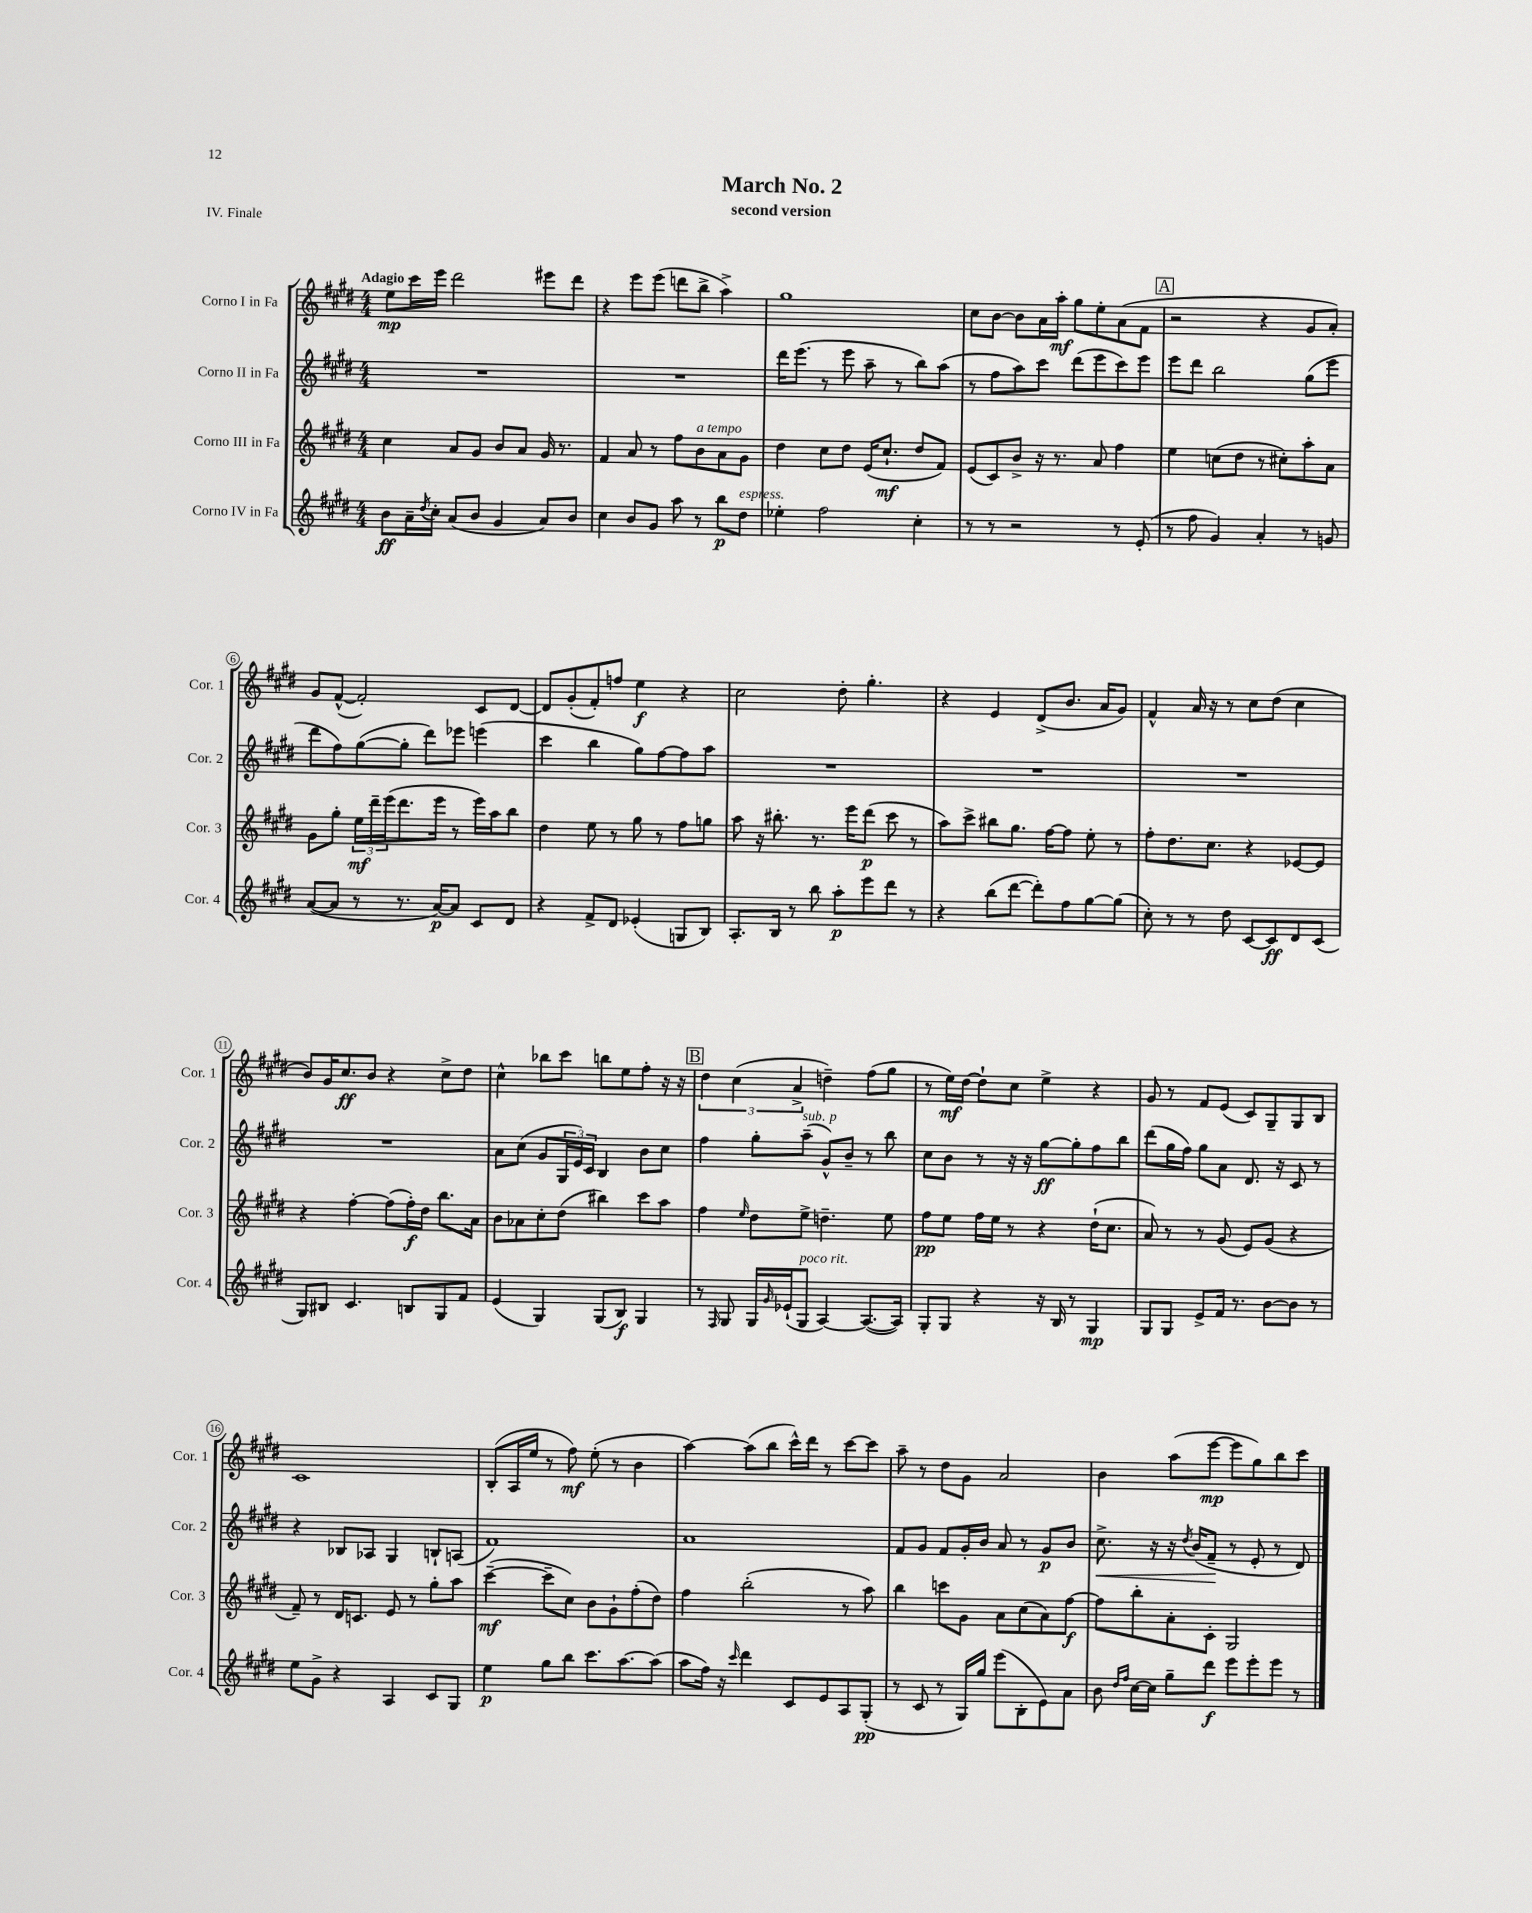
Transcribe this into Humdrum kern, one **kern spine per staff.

**kern	**kern	**kern	**kern
*staff4	*staff3	*staff2	*staff1
*clefG2	*clefG2	*clefG2	*clefG2
*k[f#c#g#d#]	*k[f#c#g#d#]	*k[f#c#g#d#]	*k[f#c#g#d#]
*M4/4	*M4/4	*M4/4	*M4/4
8b	4cc#	1r	8ee
16a~	.	.	16ccc#
8qdd#	.	.	.
16cc#'	.	.	16eee
(8a	8a	.	2ddd#
8b	8g#	.	.
4g#	8b	.	.
.	8a	.	.
8a)	16g#	.	8eee#
.	8.r	.	.
8b	.	.	8ddd#
=	=	=	=
4cc#	4f#	1r	4r
8b	8a	.	8eee
8g#	8r	.	(8eee
8aa	8ff#	.	8ddd
8r	8b	.	8bb^
8bb	8a	.	4aa^)
8dd#	8g#	.	.
=	=	=	=
4ee-'	4dd#	16ddd#	1gg#
.	.	(8.eee	.
2ff#	8cc#	8r	.
.	8dd#	8eee	.
.	(16e	8aa~	.
.	8.cc#`	.	.
.	.	8r	.
4cc#'	8dd#	8bb)	.
.	8f#)	(8aa	.
=	=	=	=
8r	(8e	8r	8cc#
8r	8c#)	8ff#	[8b
2r	8b^	8aa)	8b]
.	16r	8ccc#	16a
.	8.r	.	16aa'
.	.	(8ddd#	8gg#
.	8a	8eee	8ee'
8r	4ff#	8ccc#)	(8a
(8e'	.	8eee	8f#
=	=	=	=
8r	4ee	8eee	2r
8ff#	.	8ddd#	.
4g#)	(8cc	2bb	.
.	8dd#	.	.
4a'	8r	.	4r
.	8cc#')	.	.
8r	8aa'	(8gg#	8g#
8g	8a	8eee	8a')
=	=	=	=
([8a	8g#	8ddd#	8g#
8a]	8gg#'	8ff#)	([8f#^^
8r	24ee	([8gg#	2f#'])
.	24ddd#~	.	.
.	(24eee	.	.
8.r	8.ddd#	8gg#']	.
.	.	8ddd#)	.
[16a)	16eee	.	.
8a]	8r	8eee-	.
8c#	16eee)	(4eee	8c#
.	16aa	.	.
8d#	8bb	.	[8d#
=	=	=	=
4r	4dd#	4ccc#	8d#]
.	.	.	(8g#'
8f#^	8ee	4bb	8f#')
8d#	8r	.	8ff
(4e-'	8gg#	8gg#)	4ee
.	8r	[8ff#	.
8G	8ff#	8ff#]	4r
8B)	8gg	8aa	.
=	=	=	=
8.A'	8aa	1r	2cc#
.	16r	.	.
16B	8.bb#'	.	.
8r	.	.	.
8bb	8.r	.	.
8aa'	.	.	8dd#'
.	16eee	.	.
8eee	(8ddd#	.	4.gg#'
8ddd#	8ccc#	.	.
8r	8r	.	.
=	=	=	=
4r	8aa)	1r	4r
.	8ccc#^	.	.
(8bb	8bb#	.	4e
[8ddd#	8.gg#	.	.
8ddd#'])	.	.	(8d#^
.	[16ff#	.	.
8ff#	8ff#]	.	8.b
[8gg#	8ee'	.	.
.	.	.	16a
(8gg#]	8r	.	8g#)
=	=	=	=
8cc#')	8ff#'	1r	4f#^^
8r	8.dd#	.	.
8r	.	.	16a
.	8.cc#	.	16r
8dd#	.	.	8r
[8c#	4r	.	8cc#
8c#]	.	.	(8dd#
8d#	[8e-	.	4cc#
(8c#	8e-]	.	.
=	=	=	=
8G#)	4r	1r	8b)
8B#	.	.	16g#
.	.	.	8.cc#
4.c#	[4ff#'	.	.
.	.	.	8b
.	(8ff#]	.	4r
8B	16ff#')	.	.
.	16dd#	.	.
8G#	8.bb	.	8cc#^
8f#	.	.	8dd#
.	16a	.	.
=	=	=	=
(4e	8b	8a	4cc#^^
.	8a-	(8cc#	.
4G#)	8cc#'	8g#	8bb-
.	(8dd#	24G#	8ccc#
.	.	24e)	.
.	.	24c#	.
(8G#	4bb#)	4B	8bb
8B)	.	.	8ee
4G#	8ccc#	8b	8ff#'
.	8aa	8cc#	16r
.	.	.	16r
=	=	=	=
8r	4ff#	4ff#	6dd#
16qqF#	.	.	.
8G#	.	.	.
.	.	.	(6cc#
.	16qqee	.	.
16G#	8dd#	8gg#'	.
16qqg#	.	.	.
(16e-`	.	.	.
.	.	.	6a^
8G#	8ee^	(8aa~	.
[4A)	4.dd~	8g#^^)	4dd~)
.	.	8b~	.
(8.A_	.	8r	(8ff#
.	8ee	8bb	8gg#
16A])	.	.	.
=	=	=	=
8G#'	8ff#	8cc#	8r
8G#	8ee	8b	16ee)
.	.	.	[16dd#
4r	16ff#	8r	8dd#`]
.	16ee	.	.
.	8r	16r	8cc#
.	.	16r	.
16r	4r	[8gg#	4ee^
16B	.	.	.
8r	.	8gg#']	.
4G#	(16dd#`	8ff#	4r
.	8.cc#	.	.
.	.	8bb	.
=	=	=	=
8G#	8a)	(8ddd#	8g#
8G#	8r	16gg#	8r
.	.	16ff#)	.
8e^	8r	8gg#	8f#
16f#	(8g#	8a	(8e
8.r	.	.	.
.	8e)	8.d#	8c#)
[8b	(8g#	.	8G#~
.	.	16r	.
8b]	4r	8c#	8G#
8r	.	8r	8B
=	=	=	=
8ee	8f#~)	4r	1c#
8g#^	8r	.	.
4r	16d#	8B-	.
.	8.c	.	.
.	.	8A-	.
4A	8e	4G#	.
.	8r	.	.
8c#	8gg#'	8B`	.
8G#	8aa	(8A	.
=	=	=	=
4ee	([4ccc#~	1f#)	(8B'
.	.	.	16A
.	.	.	16ee
8gg#	8ccc#~]	.	8r
8bb	8cc#)	.	8ff#)
8.ccc#	8b	.	(8ee'
.	8g#`	.	8r
[8.aa	.	.	.
.	(8ff#'	.	4b
(8aa]	8dd#)	.	.
=	=	=	=
8aa	4ff#	1a	[4aa)
16ff#)	.	.	.
16r	.	.	.
16qqccc#	.	.	.
4ddd#	(2bb'	.	(8aa]
.	.	.	8bb
8c#	.	.	16ccc#^^)
.	.	.	16ddd#
8e	.	.	8r
8A	8r	.	[8ccc#
(8G#'	8aa)	.	8ccc#]
=	=	=	=
8r	4bb	8f#	8aa~
8c#	.	8g#	8r
8r	8ccc	8f#	8dd#
16G#)	8g#	16g#'	8g#
16gg#	.	16b	.
(8eee	8a	8a	2a
8B'	(8cc#	8r	.
8e)	8a)	8g#	.
8a	[8ff#	8b	.
=	=	=	=
8b	8ff#]	8.cc#^	4b
16qqdd#	.	.	.
16qqff#	.	.	.
[16cc#	8bb'	.	.
16cc#]	.	16r	.
8gg#~	8a'	16r	(8aa
.	.	8qdd#	.
.	.	(16b	.
8ddd#	8c#'	8f#~	[8eee
8eee	2G#	8r	8eee]
8eee'	.	8e'	8gg#)
8eee	.	8r	8bb
8r	.	8d#)	8ccc#
==	==	==	==
*-	*-	*-	*-
